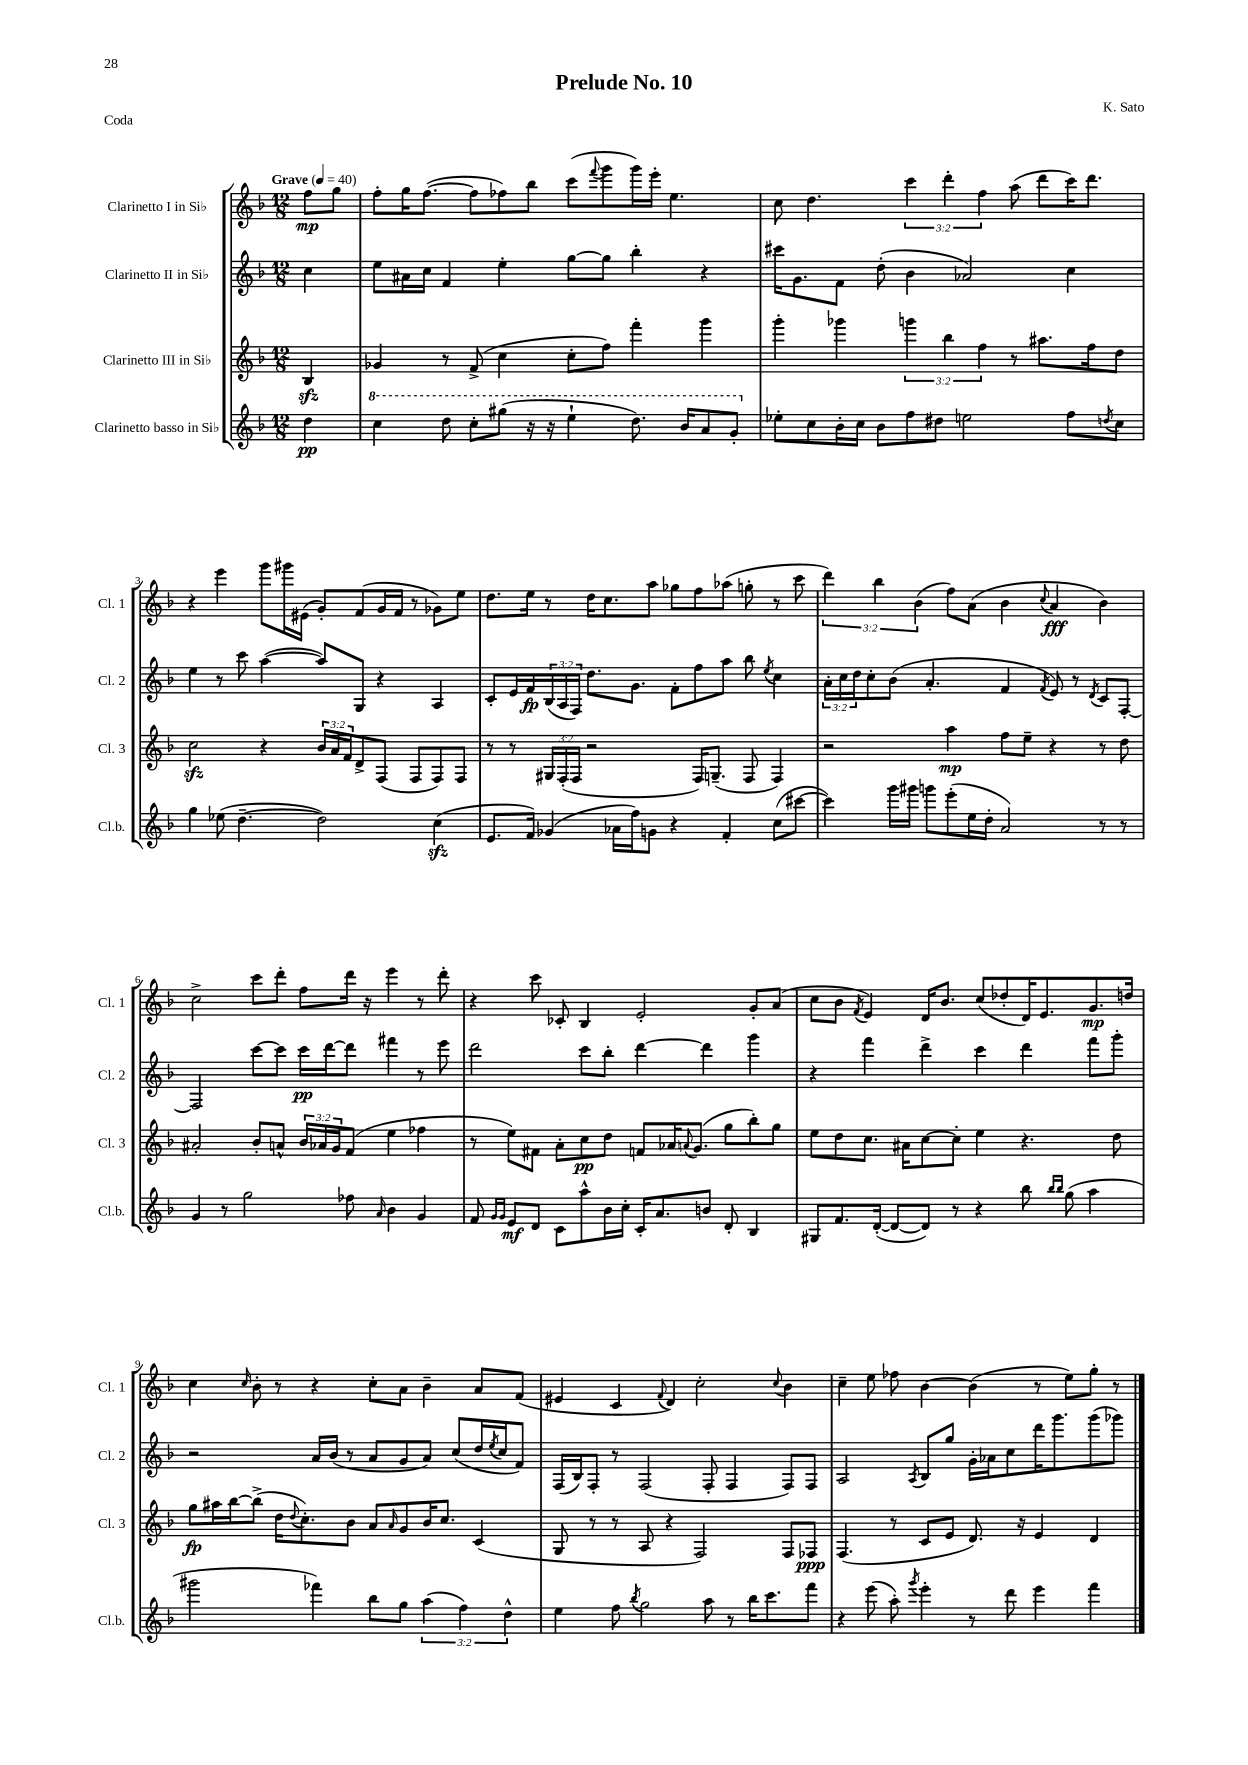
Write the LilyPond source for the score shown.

\header { title = "Prelude No. 10" composer = "K. Sato" piece = "Coda" }
<<
\new StaffGroup <<
\new Staff = "s0" \with { instrumentName = "Clarinetto I in Sib" shortInstrumentName = "Cl. 1" } {
    \clef treble \key f \major \numericTimeSignature \time 12/8 \override Staff.TupletNumber.text = #tuplet-number::calc-fraction-text \partial 4 \tempo "Grave" 4 = 40
    f''8\mp g''8 |
    f''8-. g''16 f''8.~( f''8 fes''8) bes''8 c'''8( \appoggiatura { f'''8 } g'''8 g'''16) e'''16-. e''4. |
    c''8 d''4. \tuplet 3/2 { c'''4 d'''4-. f''4 } a''8( d'''8 c'''16) d'''8. |
    r4 e'''4 g'''8 gis'''16 eis'16( g'8-.) f'8( g'16 f'16 r8 ges'8) e''8 |
    d''8. e''16 r8 d''16 c''8. a''8 ges''8 f''8 aes''8( g''8-. r8 c'''8 |
    \tuplet 3/2 { d'''4) bes''4 bes'4( } f''8) a'8( bes'4 \appoggiatura { c''8 } a'4\fff bes'4) |
    c''2-> c'''8 d'''8-. f''8 d'''16 r16 e'''4 r8 d'''8-. |
    r4 c'''8 ces'8-. bes4 e'2-. g'8-. a'8( |
    c''8 bes'8 \acciaccatura { f'8 } e'4) d'16 bes'8. c''8( des''8-. d'16) e'8. g'8.\mp d''16 |
    c''4 \grace { c''16 } bes'8-. r8 r4 c''8-. a'8 bes'4-- a'8 f'8( |
    eis'4 c'4 \appoggiatura { f'8 } d'4) c''2-. \appoggiatura { c''8 } bes'4 |
    c''4-- e''8 fes''8 bes'4~ bes'4( r8 e''8) g''8-. r8 \bar "|." |
}
\new Staff = "s1" \with { instrumentName = "Clarinetto II in Sib" shortInstrumentName = "Cl. 2" } {
    \clef treble \key f \major \numericTimeSignature \time 12/8 \override Staff.TupletNumber.text = #tuplet-number::calc-fraction-text \partial 4
    c''4 |
    e''8 ais'16 c''16 f'4 e''4-. g''8~ g''8 bes''4-. r4 |
    cis'''16 g'8. f'8 d''8-.( bes'4 aes'2) c''4 |
    e''4 r8 c'''8 a''4~( a''8) g8 r4 a4 |
    c'8-. e'16 f'16\fp \tuplet 3/2 { bes16( a16 f16) } d''8. g'8. f'8-. f''8 a''8 bes''8 \acciaccatura { e''8 } c''4 |
    \tuplet 3/2 { a'16-. c''16 d''16 } c''8-. bes'8( a'4.-. f'4 \acciaccatura { f'8 } e'8) r8 \acciaccatura { d'8 } c'8 f8~-. |
    f2 c'''8~ c'''8 c'''16\pp d'''16~ d'''8 fis'''4 r8 e'''8 |
    d'''2 c'''8 bes''8-. d'''4~ d'''4 g'''4 |
    r4 f'''4 d'''4-> c'''4 d'''4 f'''8 g'''8-. |
    r2 a'16 bes'16( r8 a'8 g'8 a'8) c''8( d''16 \acciaccatura { e''8 } c''16 f'8) |
    f16( bes16) f8-. r8 f2( f8-. f4 f8) f8 |
    a2 \acciaccatura { a8 } bes8 g''8 g'16-. aes'16 c''8 d'''16 g'''8. g'''8( ges'''8) \bar "|." |
}
\new Staff = "s2" \with { instrumentName = "Clarinetto III in Sib" shortInstrumentName = "Cl. 3" } {
    \clef treble \key f \major \numericTimeSignature \time 12/8 \override Staff.TupletNumber.text = #tuplet-number::calc-fraction-text \partial 4
    bes4\sfz |
    ges'4 r8 f'8->( c''4 c''8-. f''8) f'''4-. g'''4 |
    g'''4-. ges'''4 \tuplet 3/2 { g'''4 bes''4 f''4 } r8 ais''8. f''16 d''8 |
    c''2\sfz r4 \tuplet 3/2 { bes'16 a'16 f'16 } d'8-> f8( f8 f8) f8 |
    r8 r8 \tuplet 3/2 { gis16 f16-.( f16 } r2 f16) g8.--( f8 f4) |
    r2 a''4\mp f''8 e''8-- r4 r8 d''8 |
    ais'2-. bes'8-. a'8-^ \tuplet 3/2 { bes'16 aes'16 g'16 } f'8( e''4 fes''4 |
    r8 e''8) fis'8 a'8-. c''8\pp d''8 f'8 aes'16 \appoggiatura { a'8 } g'8.( g''8 bes''8-.) g''8 |
    e''8 d''8 c''8. ais'16 c''8~ c''8-. e''4 r4. d''8 |
    g''8\fp ais''16 bes''16~ bes''8->( d''16 \appoggiatura { d''8 } c''8.-.) bes'8 a'8 \grace { a'16 } g'8 bes'16 c''8. c'4( |
    g8 r8 r8 a8 r4 f2) f8 fes8\ppp |
    f4.( r8 c'8 e'8 d'8.) r16 e'4 d'4 \bar "|." |
}
\new Staff = "s3" \with { instrumentName = "Clarinetto basso in Sib" shortInstrumentName = "Cl.b." } {
    \clef treble \key f \major \numericTimeSignature \time 12/8 \override Staff.TupletNumber.text = #tuplet-number::calc-fraction-text \partial 4
    d''4\pp |
    \ottava #1 c'''4 d'''8 c'''8-. gis'''8( r16 r16 e'''4-! d'''8.) bes''16 a''8 g''8-. \ottava #0 |
    ees''8-. c''8 bes'16-. c''16 bes'8 f''8 dis''8 e''2 f''8 \acciaccatura { d''8 } c''8 |
    g''4 ees''8( d''4.~-- d''2) c''4\sfz( |
    e'8. f'16) ges'4( aes'16 f''16) g'8 r4 f'4-. c''8( cis'''8~ |
    cis'''4) g'''16 gis'''16 g'''8 e'''8-.( e''16 d''16-. a'2) r8 r8 |
    g'4 r8 g''2 fes''8 \grace { a'16 } bes'4 g'4 |
    f'8 \grace { g'16 g'16 } e'8\mf d'8 c'8 a''8-^ bes'16 c''16-. c'16-. a'8. b'8 d'8-. bes4 |
    gis8 f'8. d'16~-.( d'8~ d'8) r8 r4 bes''8 \grace { bes''16 bes''16 } g''8( a''4 |
    gis'''2 fes'''4) bes''8 g''8 \tuplet 3/2 { a''4( f''4) d''4-^ } |
    e''4 f''8 \acciaccatura { bes''8 } g''2 a''8 r8 bes''16 c'''8. f'''8 |
    r4 e'''8( a''8-.) \acciaccatura { g'''8 } e'''4-. r8 d'''8 e'''4 f'''4 \bar "|." |
}
>>
>>
